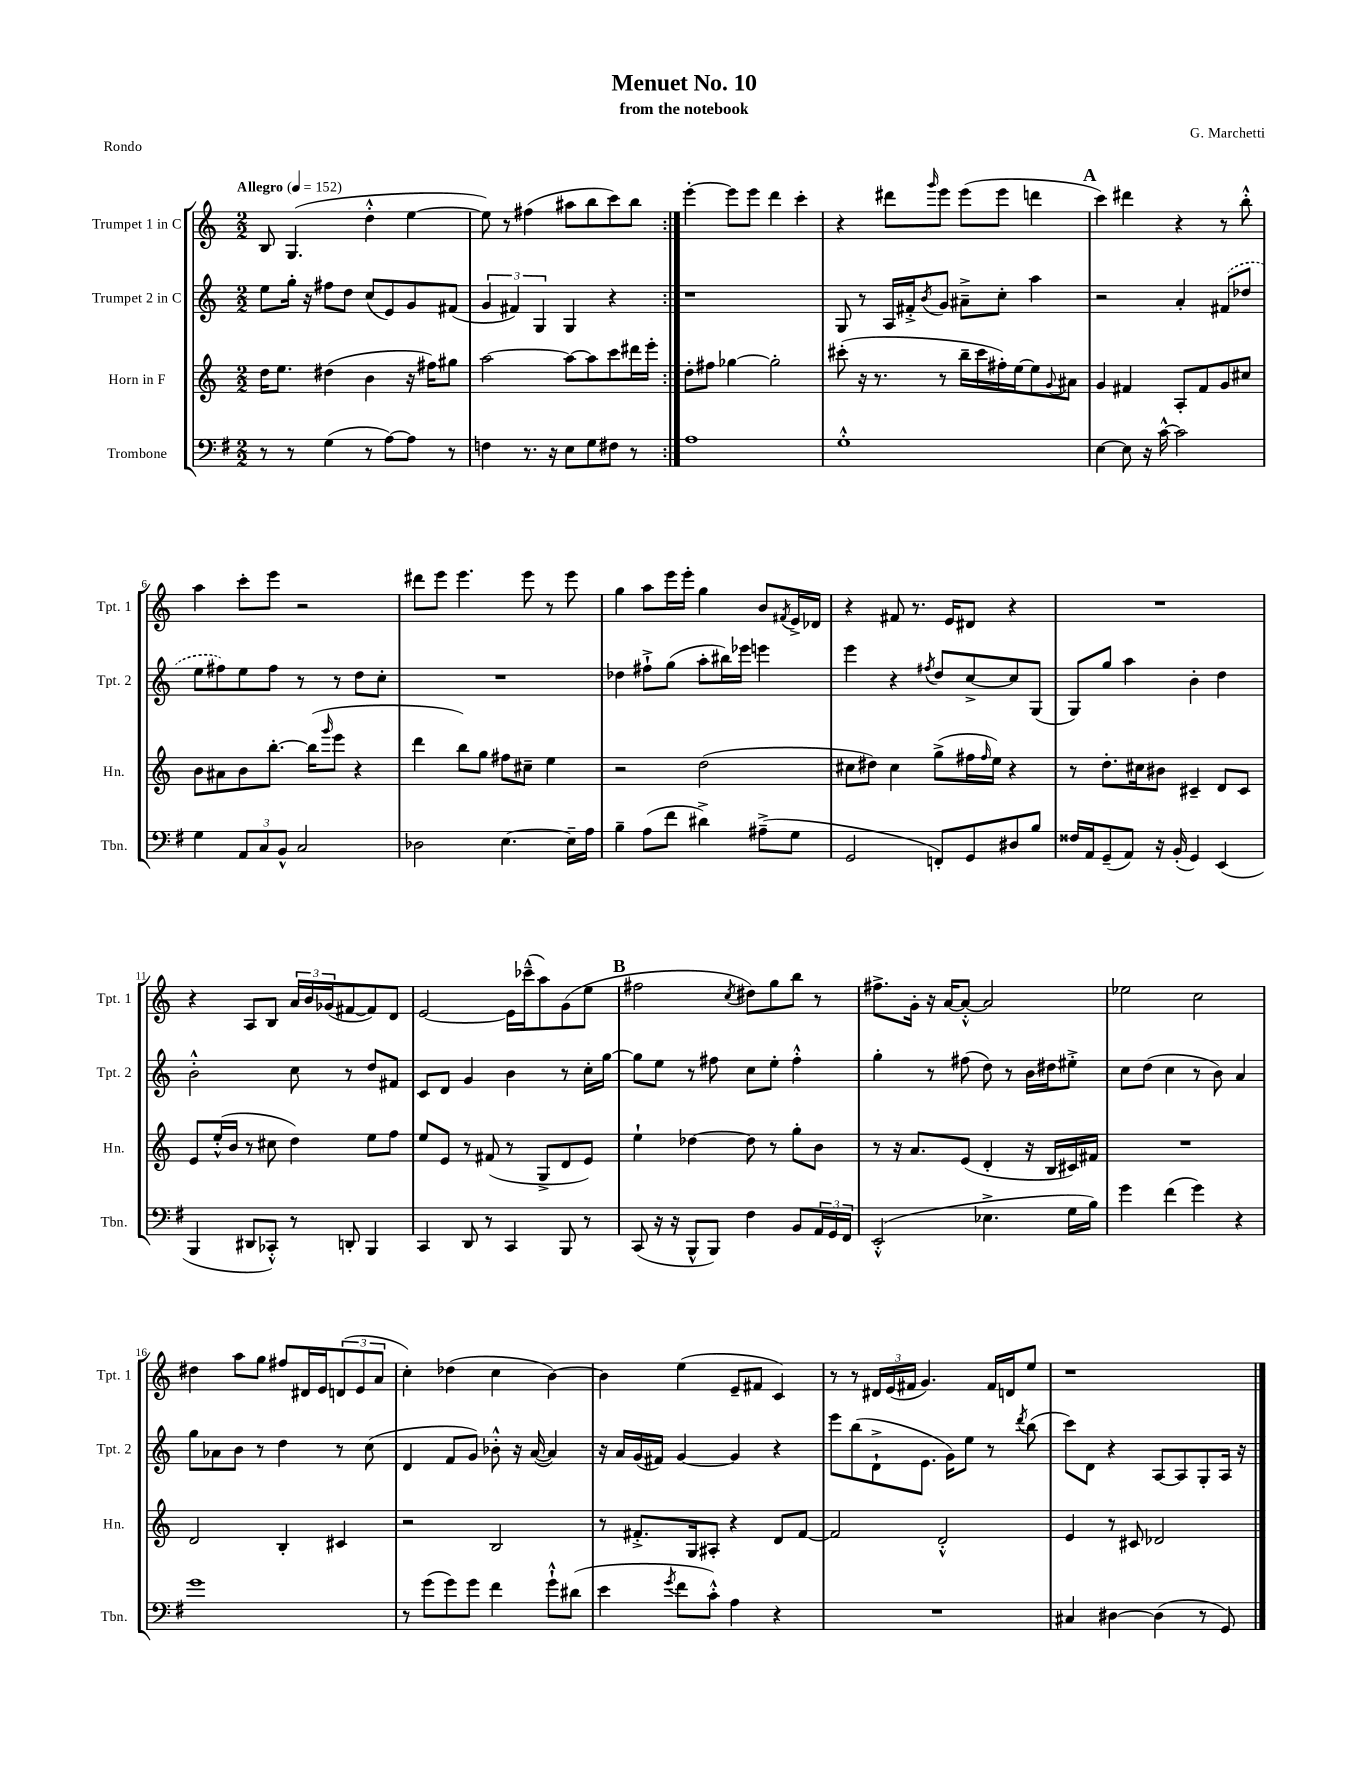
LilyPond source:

\header { title = "Menuet No. 10" composer = "G. Marchetti" subtitle = "from the notebook" piece = "Rondo" }
<<
\new StaffGroup <<
\new Staff = "s0" \with { instrumentName = "Trumpet 1 in C" shortInstrumentName = "Tpt. 1" } {
    \clef treble \key c \major \numericTimeSignature \time 2/2 \tempo "Allegro" 4 = 152
    \repeat volta 2 { b8 g4.( d''4-.-^ e''4~ |
    e''8) r8 fis''4( ais''8 b''8 c'''8) b''8 | }
    e'''4~-. e'''8 e'''8 d'''4 c'''4-. |
    r4 dis'''8 \grace { g'''16 } e'''8 e'''8( e'''8 d'''4 |
    \mark \markup { \bold "A" } c'''4) dis'''4 r4 r8 b''8-.-^ |
    a''4 c'''8-. e'''8 r2 |
    dis'''8 e'''8 e'''4. e'''8 r8 e'''8 |
    g''4 a''8 e'''16 e'''16-. g''4 b'8 \acciaccatura { fis'8 } e'16-> des'16 |
    r4 fis'8 r8. e'16 dis'8 r4 |
    R1 |
    r4 a8 b8 \tuplet 3/2 { a'16 b'16 ges'16( } fis'8~ fis'8) d'8 |
    e'2~ e'16 ces'''16---^( a''8) g'8( e''8 |
    \mark \markup { \bold "B" } fis''2 \acciaccatura { c''8 } dis''8) g''8 b''8 r8 |
    fis''8.-> g'16-. r16 a'16~ a'8~-.-^ a'2 |
    ees''2 c''2 |
    dis''4 a''8 g''8 fis''8 dis'16 e'16 \tuplet 3/2 { d'8( e'8 a'8 } |
    c''4-.) des''4( c''4 b'4~) |
    b'4 e''4( e'8-- fis'8 c'4) |
    r8 r8 \tuplet 3/2 { dis'16 e'16( fis'16 } g'4.) fis'16 d'16 e''8 |
    r1 \bar "|." |
}
\new Staff = "s1" \with { instrumentName = "Trumpet 2 in C" shortInstrumentName = "Tpt. 2" } {
    \clef treble \key c \major \numericTimeSignature \time 2/2
    \repeat volta 2 { e''8 g''16-. r16 fis''8 d''8 c''8( e'8) g'8 fis'8( |
    \tuplet 3/2 { g'4 fis'4) g4 } g4 r4 | }
    r1 |
    g8 r8 a16 fis'16-.-> \acciaccatura { b'8 } g'8 ais'8---> c''8-. a''4 |
    \mark \markup { \bold "A" } r2 a'4-. \once \slurDashed fis'8( des''8 |
    e''8 fis''8) e''8 fis''8 r8 r8 d''8 c''8-. |
    R1 |
    des''4 fis''8-!-> g''8( a''8-. bis''16) ees'''16 e'''4 |
    e'''4 r4 \acciaccatura { fis''8 } d''8 c''8~-> c''8 g8( |
    g8) g''8 a''4 b'4-. d''4 |
    b'2-.-^ c''8 r8 d''8 fis'8 |
    c'8 d'8 g'4 b'4 r8 c''16-. g''16~ |
    \mark \markup { \bold "B" } g''8 e''8 r8 fis''8 c''8 e''8-. fis''4-.-^ |
    g''4-. r8 fis''8( d''8) r8 b'16 dis''16 eis''8-.-> |
    c''8 d''8( c''4 r8 b'8) a'4 |
    g''8 aes'8 b'8 r8 d''4 r8 c''8( |
    d'4 f'8 g'8) bes'8-.-^ r16 a'16~( a'4) |
    r16 a'16 g'16( fis'16) g'4~ g'4 r4 |
    e'''8 b''8( d'8-!-> e'8. g'16) e''8 r8 \acciaccatura { d'''8 } b''8( |
    c'''8) d'8 r4 a8~ a8 g8-. a16 r16 \bar "|." |
}
\new Staff = "s2" \with { instrumentName = "Horn in F" shortInstrumentName = "Hn." } {
    \clef treble \key c \major \numericTimeSignature \time 2/2
    \repeat volta 2 { d''16 e''8. dis''4( b'4 r16 fis''16) gis''8 |
    a''2~ a''8~ a''8 c'''8 dis'''16 e'''16-. | }
    d''8-. fis''8 ges''4~ ges''2-. |
    cis'''8-.( r16 r8. r8 b''16-- cis'''16 fis''16-.) e''16~ e''8 \appoggiatura { g'8 } ais'8 |
    \mark \markup { \bold "A" } g'4 fis'4 a8-. fis'8 g'8 cis''8 |
    b'8 ais'8 b'8 b''8.~-. b''16( \grace { g'''16 } e'''8 r4 |
    d'''4 b''8) g''8 fis''8 cis''8-- e''4 |
    r2 d''2( |
    cis''8 dis''8) cis''4 g''8->( fis''16 \grace { fis''16 } e''16) r4 |
    r8 d''8.-. cis''16 bis'8 cis'4-- d'8 cis'8 |
    e'8 e''16-.-^( b'16 r8 cis''8 d''4) e''8 f''8 |
    e''8 e'8 r8 fis'8( r8 g8-> d'8 e'8) |
    \mark \markup { \bold "B" } e''4-! des''4~ des''8 r8 g''8-. b'8 |
    r8 r16 a'8. e'8( d'4-. r16 b16 cis'16) fis'16 |
    R1 |
    d'2 b4-. cis'4 |
    r2 b2 |
    r8 fis'8.-.-> g16 ais8-. r4 d'8 fis'8~ |
    fis'2 d'2-.-^ |
    e'4 r8 cis'8 des'2 \bar "|." |
}
\new Staff = "s3" \with { instrumentName = "Trombone" shortInstrumentName = "Tbn." } {
    \clef bass \key g \major \numericTimeSignature \time 2/2
    \repeat volta 2 { r8 r8 g4( r8 a8~) a8 r8 |
    f4 r8. r16 e8 g8 fis8 r8 | }
    a1 |
    g1-.-^ |
    \mark \markup { \bold "A" } e4~ e8 r16 c'16~-^ c'2 |
    g4 \tuplet 3/2 { a,8 c8 b,8-^ } c2 |
    des2 e4.~ e16-- a16 |
    b4-- a8( fis'8 dis'4->) ais8--->( g8 |
    g,2 f,8-.) g,8 dis8 b8 |
    fisis16 a,16 g,8--( a,8) r16 b,16-.( g,4) e,4( |
    b,,4 dis,8 ces,8-.-^) r8 d,8-. b,,4 |
    c,4 d,8 r8 c,4 b,,8 r8 |
    \mark \markup { \bold "B" } c,8( r16 r16 b,,8-^ b,,8) fis4 b,8 \tuplet 3/2 { a,16 g,16 fis,16 } |
    e,2-.-^( ees4.-> g16 b16) |
    g'4 fis'4( g'4) r4 |
    g'1 |
    r8 g'8( g'8) g'8 fis'4 g'8-!-^ dis'8( |
    e'4 \acciaccatura { g'8 } fis'8 c'8-.-^) a4 r4 |
    R1 |
    cis4 dis4~ dis4( r8 g,8) \bar "|." |
}
>>
>>
